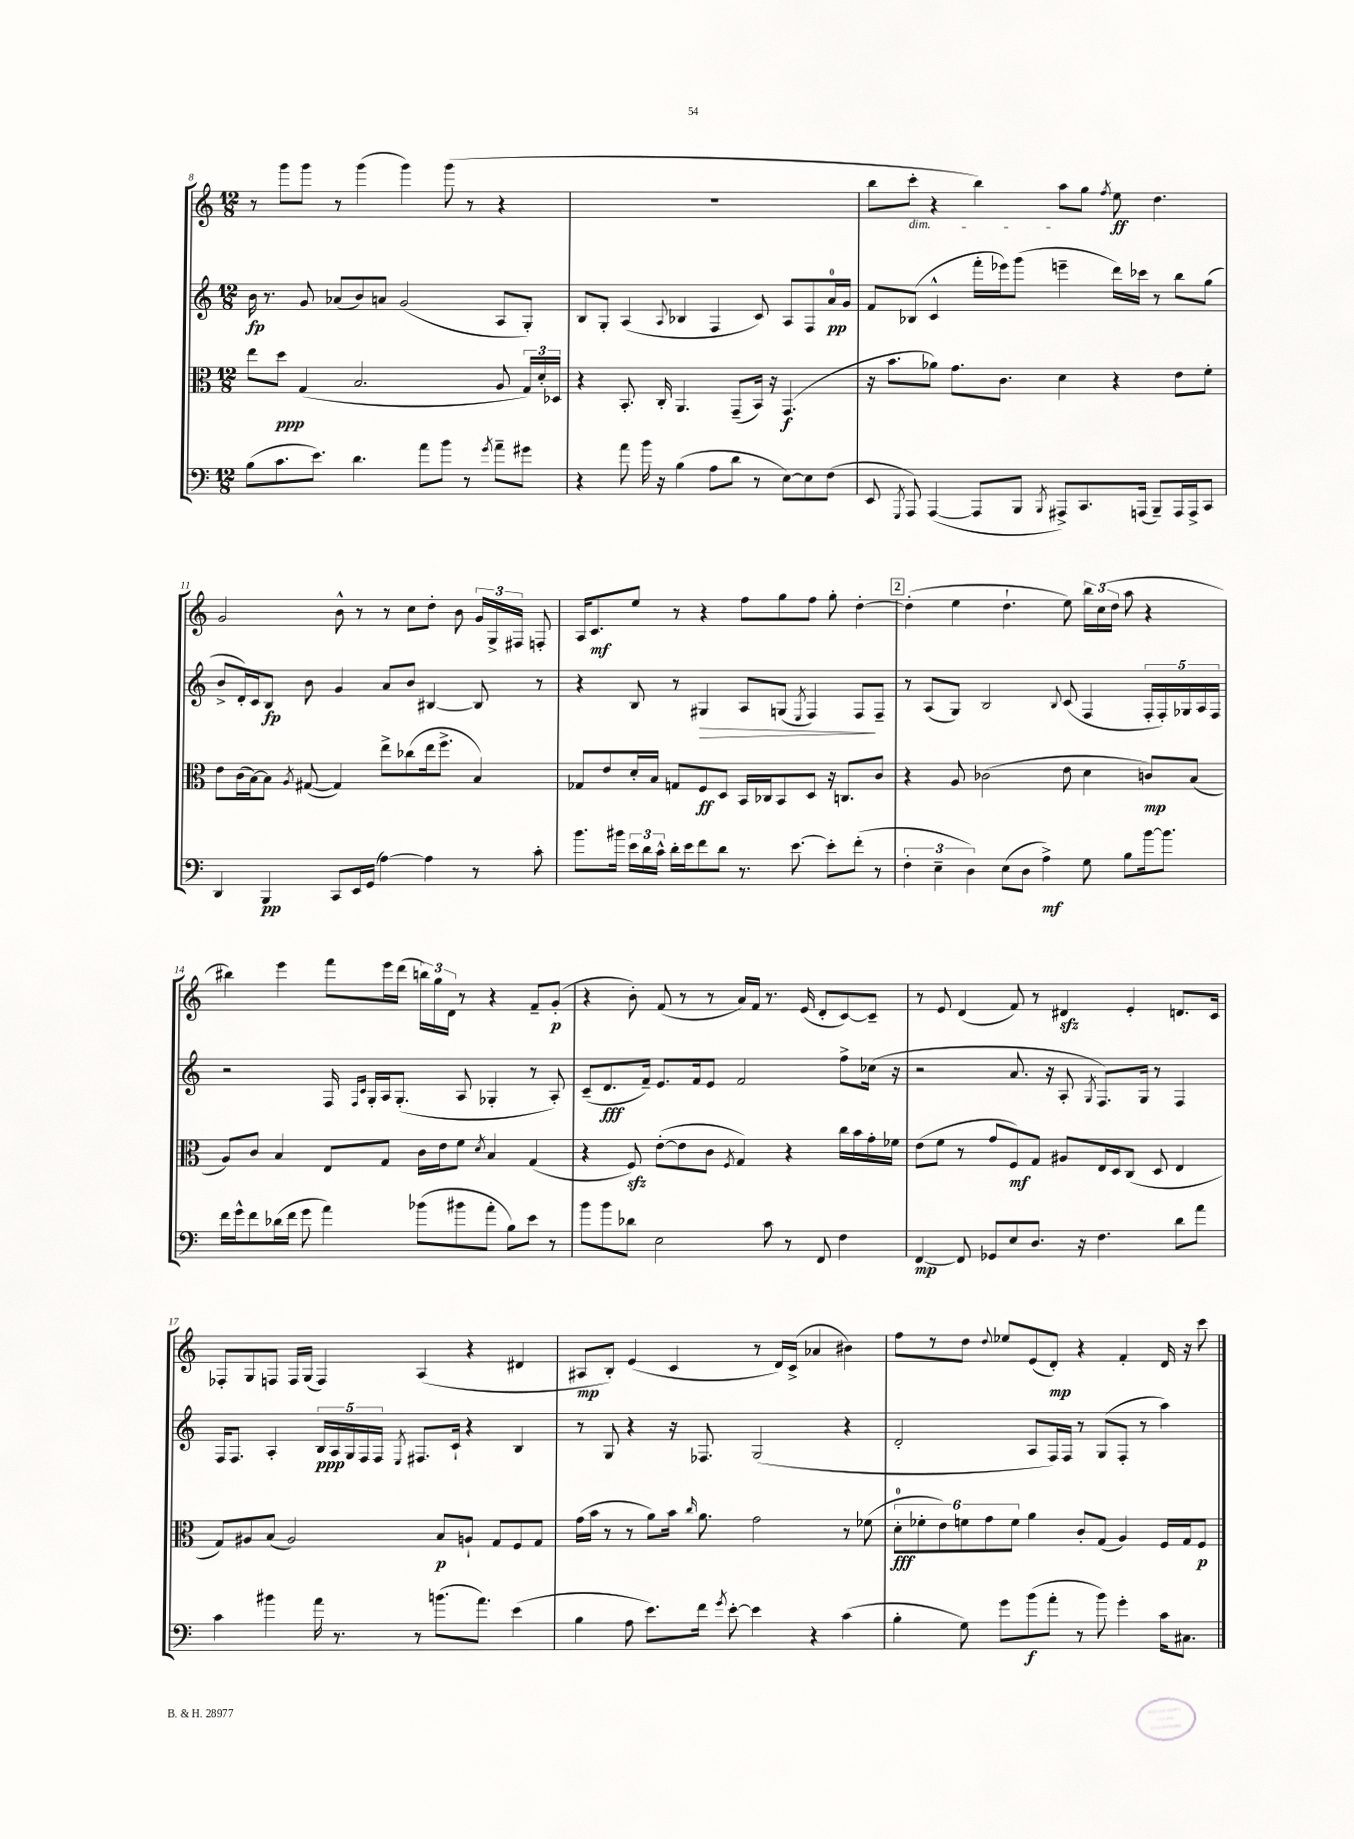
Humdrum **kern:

**kern	**kern	**kern	**kern
*staff4	*staff3	*staff2	*staff1
*clefF4	*clefC3	*clefG2	*clefG2
*k[]	*k[]	*k[]	*k[]
*M12/8	*M12/8	*M12/8	*M12/8
(8B\L	8ee\L	16b\	8r
.	.	8.r	.
8.c\	8dd\J	.	8ggg\L
.	(4G/	8g/	8ggg\J
8.e\J)	.	.	.
.	.	(8a-/L	8r
4.d\	2.B/	8b/)	(4ggg\
.	.	8a/J	.
.	.	(2g/	4ggg\)
8a\L	.	.	.
8b\J	.	.	(8ggg\
8r	.	.	8r
8qg/	.	.	.
8a~\L	8A/	8A/L	4r
8g#\J	24G/LL)	8G'/J)	.
.	24d'/	.	.
.	24D-/JJ	.	.
=	=	=	=
4r	4r	8B/L	1.r
.	.	8G'/J	.
8a\	8.BB'/	(4A/	.
16b\	.	.	.
16r	16C'/	.	.
.	.	8qqA/	.
(4B\	4.AA/	4B-/	.
8A\L	.	4F/	.
8d\J	(8GG~/L	.	.
8r	16BB/Jk)	8c/)	.
.	16r	.	.
[8E\L)	(4.GG/	8A/L	.
8E\]	.	8F/	.
(8F\J	.	16a/L	.
.	.	16g/JJ	.
=	=	=	=
8EE/	16r	8f/L	8bb\L
.	8.b\L	.	.
8qGGG/	.	.	.
8AAA/)	.	(8B-/J	8ccc'\J
([4AAA/	8a-\J)	4c^^/	4r
.	8.g\L	.	.
8AAA/]L	.	16fff'\LL	4bb\)
.	8.c\J	16eee-\J)	.
8BBB/J	.	(8ggg\J	.
8qBBB/	.	.	.
8AAA#^/L)	4d\	4eee~\	8aa\L
8.CC/	.	.	8gg\J
.	.	.	8qff/
.	4r	16ddd\LL)	8ee\
(16AAA/Jk	.	16ccc-\JJ	.
8BBB~/L)	.	8r	4.dd\
16AAA/L	8e\L	8bb\L	.
16AAA^/J	.	.	.
8CC/J	8f'\J	(8gg\J	.
=	=	=	=
4DD/	8e\L	8b^/L	2g/
.	(16c\L	16d'/L)	.
.	[16B\J)	16c/J	.
4BBB/	8B\]J	8B/J	.
.	8qA/	.	.
.	([8G#/	8b\	.
8CC/L	4G#/])	4g/	8b^^\
16EE/L	.	.	8r
(16GG/JJ	.	.	.
[4A\)	8ee^\L	8a/L	8r
.	(8cc-\	8b/J	8cc\L
4A\]	16ee\k	[4B#/	8dd'\J
.	8.ff^\J	.	.
.	.	.	8b\
8r	4B/)	8B#/]	24g/LL
.	.	.	24G^/
.	.	.	24F#/JJ
8c'\	.	8r	8F'/
=	=	=	=
8.b\L	8G-/L	4r	16A/LK
.	.	.	8.c/
.	8e/	.	.
16b#\Jk	.	.	.
24e\LL	16d'/L	8B/	8ee/J
24d\	.	.	.
.	16B/JJ	.	.
24c^^\JJ	.	.	.
16d'\LL	8G/L	8r	8r
16e\J	.	.	.
8f\	8F/	4G#/	4r
8d\J	8D/J	.	.
8.r	16BB/LL	8A/L	8ff\L
.	16C-/J	.	.
.	8BB/	(8G/J	8gg\
[8.e\	.	.	.
.	.	8qE/	.
.	8D/J	4F/)	8ff\J
8e'\]L	16r	.	8gg'\
.	8.C/L	.	.
(8f'\J	.	8F/L	[4dd'\
8r	8c/J	8F~/J	.
=	=	=	=
6F'\	4r	8r	(4dd'\]
.	.	(8A/L	.
6E~\	.	.	.
.	8A/	8G/J)	4ee\
6D\)	.	.	.
.	(2c-\	2B/	.
(8E\L	.	.	4.dd`\
8D\J	.	.	.
4A^\)	.	.	.
.	.	8qqB/	.
.	8e\	(8c/	8ee\)
8G\	4d\	4F/	24bb\LL
.	.	.	(24cc\
.	.	.	24dd\JJ
8B\L	.	.	8aa\
[16b\k	8c/L)	20F'/LL	4r
.	.	20F'/)	.
8.b\]J	.	.	.
.	.	20G-/	.
.	(8B/J	.	.
.	.	20A/	.
.	.	20F/JJ	.
=	=	=	=
16f\LL	8A/L)	2r	4bb#\)
16g^^\J	.	.	.
8f\	8c/J	.	.
(16d-\L	4B/	.	4eee\
16f\JJ	.	.	.
8g\	.	.	.
4a\)	8E/L	16F/	8fff\L
.	.	16qqF/LL	.
.	.	16qqc/JJ	.
.	.	16G'/LL	.
.	8G/J	16A/J	16eee\L
.	.	(8.G'/J	(16ddd\JJ
(8b-\L	16c\LL	.	24bb\LL)
.	.	.	24gg\
.	16e\J	.	.
.	.	.	24d\JJ
8b#\	8f\J	8A/	8r
.	8qd/	.	.
8a'\J	4B/	4G-'/	4r
8B\L)	.	.	.
8e\J	(4G/	8r	8f~/L
8r	.	8A'/)	(8g'/J
=	=	=	=
8b\L	4r	(8c~/L	4r
8b\	.	8.d/	.
8d-\J	8F/)	.	8b'\)
.	.	16f~/Jk)	.
2E\	([8e'\L	8.e/L	(8f/
.	8e\]	.	8r
.	.	16f/k	.
.	8c\J	8e/J	8r
.	8qF/	.	.
.	4G/)	2f/	16a/LL)
.	.	.	16f/JJ
8c\	.	.	8.r
8r	4r	.	.
.	.	.	(16e/
8FF/	.	.	8d'/L
4F\	16cc\LL	8ff^\L	[8c/)
.	16b\	.	.
.	16g'\	(16cc-\Jk	8c~/]J
.	16f-\JJ	16r	.
=	=	=	=
[4FF/	(8e\L	2r	8r
.	8f\J	.	8e/
8FF/]	8r	.	(4d/
8GG-/L	8g/L	.	.
8E/	8F/)	8.a/	8f/)
8.D/J	8G/J	.	8r
.	.	16r	.
.	8A#/L	8A'/	4d#/
16r	.	.	.
.	.	8qG/	.
4.F\	16E/L	8.F/L)	.
.	16D/J	.	.
.	(8C/J	.	4e'/
.	.	16G/Jk	.
.	8D/	8r	.
8d\L	4E/	4F/	8.d/L
8a\J	.	.	.
.	.	.	16c/Jk
=	=	=	=
4c\	8G/L)	16F/LK	8F-'/L
.	.	8.F/J	.
.	8A#/	.	8G/
4b#\	(8B/J	4A'/	8F/J
.	2A#/)	.	16F/LL
.	.	.	(16G/JJ
16a\	.	20B/LL	4F/)
.	.	20A/	.
8.r	.	.	.
.	.	20G/	.
.	.	20F/	.
.	.	20F/JJ	.
.	.	8qE/	.
8r	.	8.F#/L	(4A/
(8.b\L	8B/L	.	.
.	.	16c`/Jk	.
.	8A`/J	4r	4r
8.a\J)	.	.	.
.	8G/L	.	.
(4e\	8F/	4B/	4d#/
.	8G/J	.	.
=	=	=	=
4B\	(16g\LL	8r	8A#/L
.	16b\JJ	.	.
.	8r	8G/	8B'/J)
8A\	8r	4r	(4e/
8.e\L)	8a\L)	.	.
.	16b\Jk	16r	4c/
.	16qqcc/	.	.
16f\Jk	8.a\	8.F-/	.
8qg/	.	.	.
[8e'\	.	.	.
4e\]	2g\	(2G/	8r
.	.	.	16d/LL)
.	.	.	(16c^/JJ
4r	.	.	4a-/
(4c\	8r	4r	4b#\)
.	(8f-\	.	.
=	=	=	=
4B'\	12d'\L	2d'/	8ff\L
.	12f-'\	.	.
.	.	.	8r
.	12e\)	.	.
8G\)	12f\	.	8dd\J
.	12g\	.	.
.	.	.	8qqdd/
8g\L	.	.	8ee-/L
.	12f\J	.	.
(8b\	4a\	8A/L	(8e/
8a'\J	.	16F/L)	8d'/J)
.	.	16F/JJ	.
8r	8c'/L	8r	4r
8b\)	(8G/J	(8G/L	.
4g'\	4A/)	8F'/J	4f'/
.	.	8r	.
16c\LK	16F/LL	4aa\)	16d/
8.C#\J	16G/J	.	16r
.	8F/J	.	8ccc\
==	==	==	==
*-	*-	*-	*-
